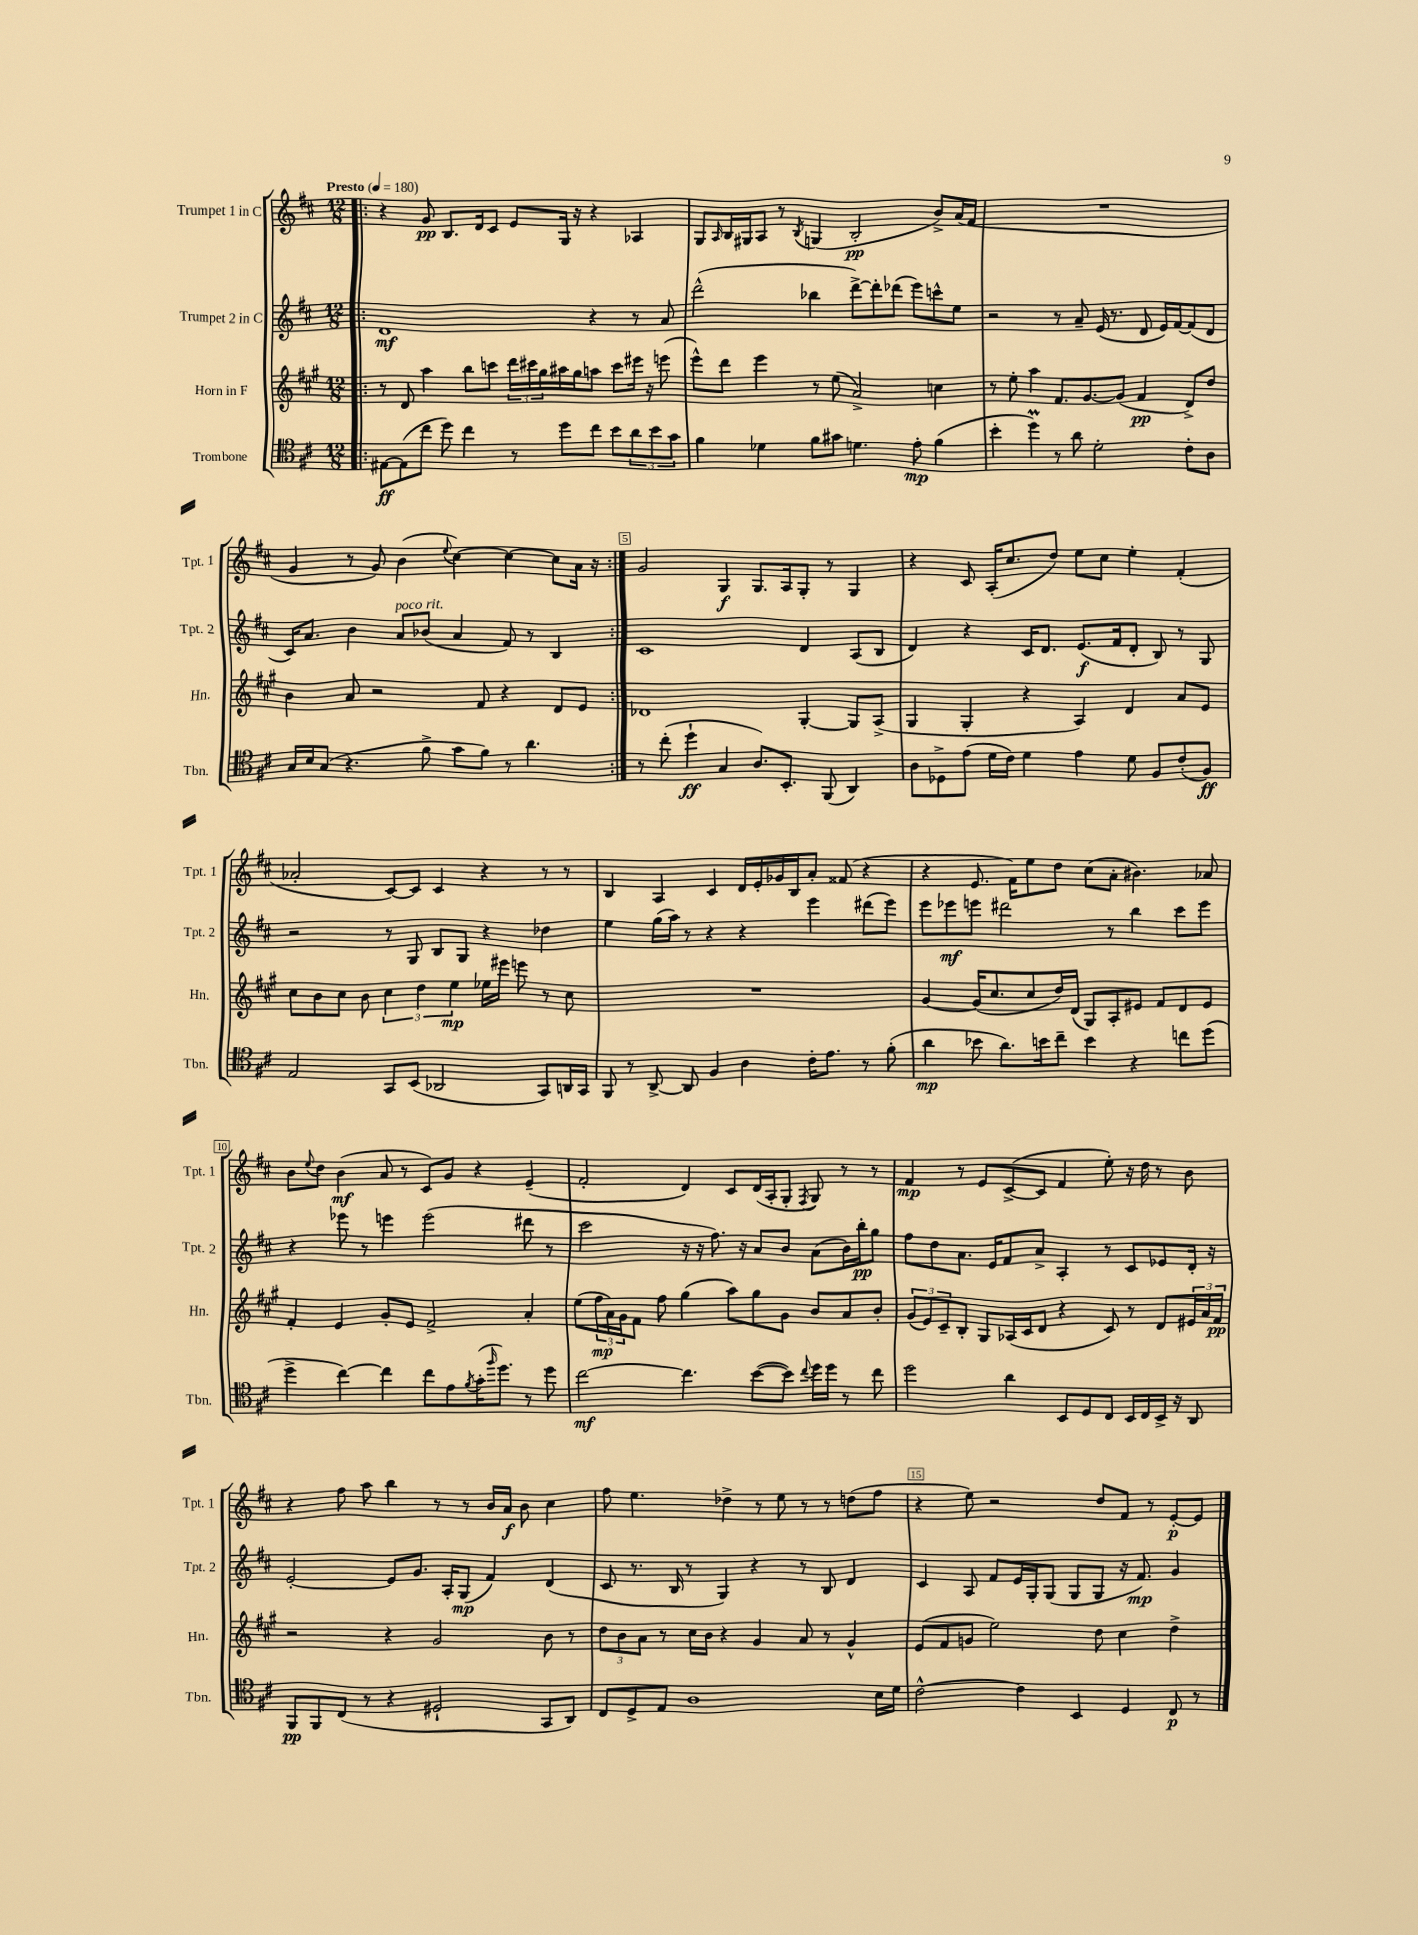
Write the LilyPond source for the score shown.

<<
\new StaffGroup <<
\new Staff = "s0" \with { instrumentName = "Trumpet 1 in C" shortInstrumentName = "Tpt. 1" } {
    \clef treble \key d \major \numericTimeSignature \time 12/8 \tempo "Presto" 4 = 180
    \repeat volta 2 { \bar ".|:" r4 g'8\pp b8. d'16 cis'8 e'8 g16 r16 r4 aes4 |
    g8 \grace { a16 } b16 gis16 a8 r8 \acciaccatura { b8 } g4( b2-.\pp b'8->) a'16( fis'16 |
    R1. |
    g'4 r8 g'8) b'4( \appoggiatura { e''8 } cis''4~) cis''4~ cis''8 a'16 r16 | }
    g'2 g4\f g8. a16 g8-. r8 g4 |
    r4 cis'8 a16-.( cis''8. d''8) e''8 cis''8 e''4-. fis'4-.( |
    aes'2-. cis'8~) cis'8 cis'4 r4 r8 r8 |
    b4 a4 cis'4 d'16 e'16-. ges'16 b16 a'8-. fisis'8( r4 |
    r4 e'8. fis'16) e''8 d''8 cis''8( a'8-. bis'4.) aes'8 |
    b'8 \appoggiatura { e''8 } d''8 b'4\mf( a'8 r8 cis'8) g'8 r4 e'4--( |
    fis'2-. d'4) cis'8 d'16( a16-. g8-. \acciaccatura { fis8 } g8) r8 r8 |
    fis'4\mp r8 e'8 cis'8~->( cis'8 fis'4 e''8-.) r16 d''16 r8 b'8 |
    r4 fis''8 a''8 b''4 r8 r8 b'16 a'16\f b'8 cis''4 |
    fis''8 e''4. des''4-> r8 e''8 r8 r8 d''8( fis''8 |
    r4 e''8) r2 d''8 fis'8 r8 e'8~-.\p e'8 \bar "|." |
}
\new Staff = "s1" \with { instrumentName = "Trumpet 2 in C" shortInstrumentName = "Tpt. 2" } {
    \clef treble \key d \major \numericTimeSignature \time 12/8
    \repeat volta 2 { \bar ".|:" d'1\mf r4 r8 a'8 |
    d'''2-^( bes''4 d'''8~->) d'''8-. des'''8( e'''8) c'''8-^ e''8 |
    r2 r8 a'8-- e'16( r8. d'8 e'16) fis'16~ fis'8( d'8 |
    cis'16) a'8. b'4 a'8^\markup { \italic "poco rit." } bes'8( a'4 fis'8) r8 b4 | }
    cis'1 d'4 a8( b8 |
    d'4) r4 cis'16 d'8. e'8.\f( fis'16 d'8-. b8) r8 g8 |
    r2 r8 g8 b8 g8 r4 des''4 |
    e''4 g''16( a''16) r8 r4 r4 e'''4 dis'''8( e'''8) |
    e'''8 ees'''8\mf e'''8 dis'''2 r8 b''4 cis'''8 e'''8 |
    r4 ees'''8 r8 e'''4 e'''2( dis'''8 r8 |
    cis'''2 r16 r16 fis''8.) r16 a'8 b'8 a'8( b'16) b''16-.\pp g''8 |
    fis''8 d''8 a'8. e'16 fis'8 a'8-> a4-. r8 cis'8 ees'8 d'16-. r16 |
    e'2~-. e'8 g'8. a16-. g8\mp( fis'4) d'4( |
    cis'8 r8. b16 r8 g4) r4 r8 b8 d'4 |
    cis'4 a8 fis'8 e'16 g16-. g8( g8 g8 r16 fis'8.\mp) g'4 \bar "|." |
}
\new Staff = "s2" \with { instrumentName = "Horn in F" shortInstrumentName = "Hn." } {
    \clef treble \key a \major \numericTimeSignature \time 12/8
    \repeat volta 2 { \bar ".|:" r8 d'8 a''4 b''8 c'''8 \tuplet 3/2 { d'''16 cis'''16 gis''16 } ais''16 gis''16 a''8 cis'''8 eis'''16 r16 e'''8( |
    e'''8-^) d'''8 e'''4 r8 e''8( a'2->) c''4 |
    r8 e''8-. a''4 fis'8. gis'8.~ gis'8( fis'4\pp d'8->) d''8 |
    b'4 a'8 r2 fis'8 r4 d'8 e'8 | }
    des'1 gis4~-. gis8 a8->( |
    gis4 gis4-. r4 a4) d'4 a'8 e'8 |
    cis''8 b'8 cis''8 b'8 \tuplet 3/2 { cis''4 d''4 e''4\mp } ees''16 eis'''16 e'''8 r8 cis''8 |
    R1. |
    gis'4~ gis'16( cis''8. cis''8 d''16) d'16( gis8) a8-. eis'8 fis'8 d'8 eis'8 |
    fis'4-. e'4 gis'8-. e'8 fis'2-> a'4-. |
    e''8( \tuplet 3/2 { fis''16\mp a'16) gis'16 } fis'8 fis''8 gis''4( a''8) gis''8 gis'8 b'8 a'8 b'8-. |
    \tuplet 3/2 { gis'8( e'8) cis'8-- } b8-. gis8 aes16( cis'16 d'8 r4 cis'8) r8 d'8 \tuplet 3/2 { eis'16 a'16 fis'16\pp } |
    r2 r4 gis'2 b'8 r8 |
    \tuplet 3/2 { d''8 b'8 a'8 } r8 cis''16 b'16 r4 gis'4 a'8 r8 gis'4-^ |
    e'8( fis'8 g'8 e''2) d''8 cis''4 d''4-> \bar "|." |
}
\new Staff = "s3" \with { instrumentName = "Trombone" shortInstrumentName = "Tbn." } {
    \clef tenor \key d \major \numericTimeSignature \time 12/8
    \repeat volta 2 { \bar ".|:" eis8~\ff eis8( cis''8 d''8) cis''4 r8 d''8 cis''8 b'8 \tuplet 3/2 { a'8 b'8 g'8 } |
    fis'4 des'4 fis'8 gis'8 d'4. e'8-.\mp fis'4( |
    b'4-. d''4\prall) r8 a'8 d'2-. cis'8-. a8 |
    g16 b16 g8( r4. fis'8-> g'8 fis'8) r8 a'4. | }
    r8 cis''8-.( d''4-!\ff g4 a8.) b,8.-. fis,8( a,4) |
    a8 des8-> e'8( d'16 cis'16) d'4 e'4 d'8 fis8 cis'8-.( fis8\ff) |
    e2 g,8 b,8( aes,2 g,8) a,16 g,16 |
    fis,8 r8 a,8~-> a,8 fis4 a4 cis'16-. e'8. r8 fis'8-.( |
    a'4\mp bes'8 a'8.) b'16 cis''8-- b'4 r4 c''8 d''8( |
    d''4-> cis''4~) cis''4 cis''8 e'8 \acciaccatura { fis'8 } g'16-.( \grace { fis''16 } d''8.) r8 d''8 |
    cis''2~\mf cis''4. b'8~( b'8) \appoggiatura { cis''8 } d''16 d''16 r8 cis''8 |
    d''2 a'4 b,8 d8 cis8 b,16 cis16 b,16-> r16 a,8 |
    fis,8\pp fis,8 cis8( r8 r4 dis2-! g,8 a,8) |
    cis8 d8-> e8 a1 b16 d'16 |
    cis'2~-^ cis'4 b,4 d4 cis8\p r8 \bar "|." |
}
>>
>>
\layout { \context { \Score \override BarNumber.break-visibility = ##(#f #t #t) barNumberVisibility = #(every-nth-bar-number-visible 5) \override BarNumber.stencil = #(make-stencil-boxer 0.1 0.3 ly:text-interface::print) } }
